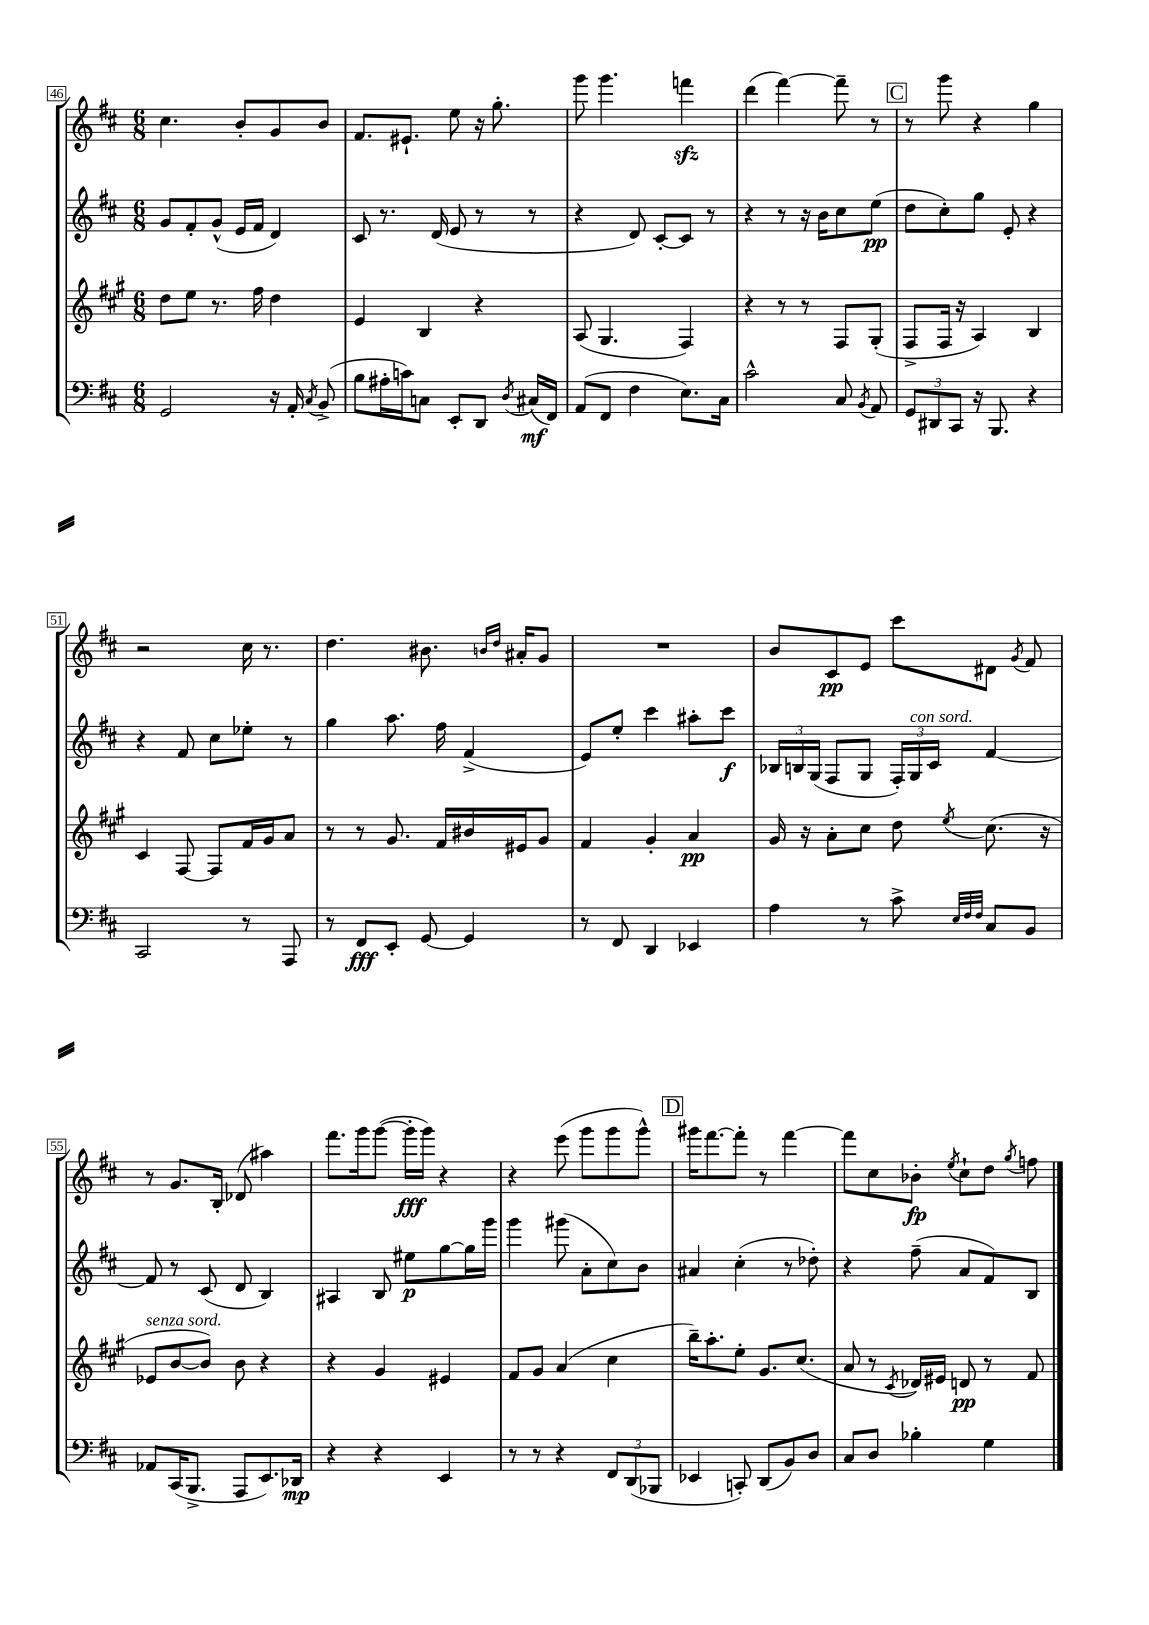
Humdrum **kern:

**kern	**dynam	**kern	**dynam	**kern	**dynam	**kern	**dynam
*part4	*part4	*part3	*part3	*part2	*part2	*part1	*part1
*staff4	*staff4	*staff3	*staff3	*staff2	*staff2	*staff1	*staff1
*clefF4	*	*clefG2	*	*clefG2	*	*clefG2	*
*k[f#c#]	*	*k[f#c#g#]	*	*k[f#c#]	*	*k[f#c#]	*
*M6/8	*	*M6/8	*	*M6/8	*	*M6/8	*
=46	=46	=46	=46	=46	=46	=46	=46
2GG/	.	8dd\L	.	8g/L	.	4.cc#\	.
.	.	8ee\J	.	8f#'/	.	.	.
.	.	8.r	.	(8g^^/J	.	.	.
.	.	.	.	16e/LL	.	8b'/L	.
.	.	16ff#\	.	16f#/JJ	.	.	.
16r	.	4dd\	.	4d/)	.	8g/	.
16AA'/	.	.	.	.	.	.	.
8qC#/	.	.	.	.	.	.	.
(8BB^/	.	.	.	.	.	8b/J	.
=47	=47	=47	=47	=47	=47	=47	=47
8B\L	.	4e/	.	8c#/	.	8.f#/L	.
16A#X'\L	.	.	.	8.r	.	.	.
16cn\J)	.	.	.	.	.	8.e#X`/J	.
8Cn\J	.	4B/	.	.	.	.	.
.	.	.	.	(16d/	.	.	.
8EE'/L	.	.	.	8e/	.	8ee\	.
8DD/J	.	4r	.	8r	.	16r	.
.	.	.	.	.	.	8.gg'\	.
8qD/	.	.	.	.	.	.	.
(16C#X/LL	mf	.	.	8r	.	.	.
16FF#/JJ)	.	.	.	.	.	.	.
=48	=48	=48	=48	=48	=48	=48	=48
(8AA/L	.	(8A/	.	4r	.	8ggg\	.
8FF#/J	.	4.G#/	.	.	.	4.ggg\	.
4F#\	.	.	.	8d/)	.	.	.
.	.	.	.	[8c#'/L	.	.	.
8.E\L)	.	4F#/)	.	8c#/J]	.	4fffnzz\	.
.	.	.	.	8r	.	.	.
16C#\Jk	.	.	.	.	.	.	.
=49	=49	=49	=49	=49	=49	=49	=49
2c#^^\	.	4r	.	4r	.	(4ddd\	.
.	.	8r	.	8r	.	[4fff#\)	.
.	.	8r	.	16r	.	.	.
.	.	.	.	16b\KL	.	.	.
8C#/	.	8F#/L	.	8cc#\	.	8fff#~\]	.
8qBB/	.	.	.	.	.	.	.
8AA/	.	(8G#'/J	.	(8ee\J	pp	8r	.
!!LO:REH:place=s1:t=C
=50	=50	=50	=50	=50	=50	=50	=50
12GG/L	.	8F#^/L	.	8dd\L	.	8r	.
12DD#X/	.	.	.	.	.	.	.
.	.	16F#/Jk	.	8cc#'\)	.	8ggg\	.
12CC#/J	.	.	.	.	.	.	.
.	.	16r	.	.	.	.	.
16r	.	4A/)	.	8gg\J	.	4r	.
8.BBB/	.	.	.	.	.	.	.
.	.	.	.	8e'/	.	.	.
4r	.	4B/	.	4r	.	4gg\	.
!!LO:LB:g=z
=51	=51	=51	=51	=51	=51	=51	=51
2CC#/	.	4c#/	.	4r	.	2r	.
.	.	[8F#/	.	8f#/	.	.	.
.	.	8F#/L]	.	8cc#\L	.	.	.
8r	.	16f#/L	.	8ee-X'\J	.	16cc#\	.
.	.	16g#/J	.	.	.	8.r	.
8AAA/	.	8a/J	.	8r	.	.	.
=52	=52	=52	=52	=52	=52	=52	=52
8r	.	8r	.	4gg\	.	4.dd\	.
8FF#/L	fff	8r	.	.	.	.	.
8EE'/J	.	8.g#/	.	8.aa\	.	.	.
[8GG/	.	.	.	.	.	8.b#X\	.
.	.	16f#/LL	.	16ff#\	.	.	.
4GG/]	.	16b#X/	.	(4f#^/	.	.	.
.	.	.	.	.	.	16qqbn/LL	.
.	.	.	.	.	.	16qqdd/JJ	.
.	.	16e#X/J	.	.	.	16a#X'/KL	.
.	.	8g#/J	.	.	.	8g/J	.
=53	=53	=53	=53	=53	=53	=53	=53
8r	.	4f#/	.	8e/L)	.	2.r	.
8FF#/	.	.	.	8ee'/J	.	.	.
4DD/	.	4g#'/	.	4ccc#\	.	.	.
4EE-X/	.	4a/	pp	8aa#X'\L	.	.	.
.	.	.	.	8ccc#\J	f	.	.
=54	=54	=54	=54	=54	=54	=54	=54
4A\	.	16g#/	.	24B-X/LL	.	8b/L	.
.	.	.	.	24Bn/	.	.	.
.	.	16r	.	.	.	.	.
.	.	.	.	(24G/JJ	.	.	.
.	.	8a'\L	.	8F#/L	.	8c#/	pp
8r	.	8cc#\J	.	8G/J	.	8e/J	.
8c#^\	.	8dd\	.	24F#'/LL)	.	8ccc#\L	.
!	!	!	!	!LO:TX:a:i:t=con sord.	!	!	!
.	.	.	.	24G/	.	.	.
.	.	.	.	24c#/JJ	.	.	.
32qqE/LLL	.	.	.	.	.	.	.
32qqF#/	.	.	.	.	.	.	.
32qqF#/JJJ	.	8qee/	.	.	.	.	.
8C#/L	.	(8.cc#\	.	[4f#/	.	8d#X\J	.
.	.	.	.	.	.	8qg/	.
8BB/J	.	.	.	.	.	8f#/	.
.	.	16r	.	.	.	.	.
!!LO:LB:g=z
=55	=55	=55	=55	=55	=55	=55	=55
!	!	!LO:TX:a:i:t=senza sord.	!	!	!	!	!
8AA-X/L	.	8e-X/L	.	8f#/]	.	8r	.
(16CC#/K	.	[8b/	.	8r	.	8.g/L	.
8.BBB^/J	.	.	.	.	.	.	.
.	.	8b/J])	.	(8c#/	.	.	.
.	.	.	.	.	.	16B'/Jk	.
8AAA/L	.	8b\	.	8d/	.	(8d-X/	.
8.EE/)	.	4r	.	4B/)	.	4aa#X\)	.
16DD-X/Jk	mp	.	.	.	.	.	.
=56	=56	=56	=56	=56	=56	=56	=56
4r	.	4r	.	4A#X/	.	8.fff#\L	.
.	.	.	.	.	.	16ggg\k	.
4r	.	4g#/	.	8B/	.	([8ggg\J	.
.	.	.	.	8ee#X\L	p	16ggg'\LL]	fff
.	.	.	.	.	.	16ggg\JJ)	.
4EE/	.	4e#X/	.	[8gg\	.	4r	.
.	.	.	.	16gg\L]	.	.	.
.	.	.	.	16ggg\JJ	.	.	.
=57	=57	=57	=57	=57	=57	=57	=57
8r	.	8f#/L	.	4ggg\	.	4r	.
8r	.	8g#/J	.	.	.	.	.
4r	.	(4a/	.	(8ggg#X\	.	(8eee\	.
.	.	.	.	8a'\L	.	8ggg\L	.
12FF#/L	.	4cc#\	.	8cc#\)	.	8ggg\	.
(12DD/	.	.	.	.	.	.	.
.	.	.	.	8b\J	.	8ggg^^\J)	.
12BBB-X/J	.	.	.	.	.	.	.
!!LO:REH:place=s1:t=D
=58	=58	=58	=58	=58	=58	=58	=58
4EE-X/	.	16bb~\KL)	.	4a#X/	.	16ggg#X\KL	.
.	.	8.aa'\	.	.	.	[8.fff#\	.
8CCn'/)	.	8ee'\J	.	(4cc#'\	.	8fff#'\J]	.
(8DD/L	.	8.g#/L	.	.	.	8r	.
8BB/)	.	.	.	8r	.	[4fff#\	.
.	.	(8.cc#/J	.	.	.	.	.
8D/J	.	.	.	8dd-X'\)	.	.	.
=59	=59	=59	=59	=59	=59	=59	=59
8C#/L	.	8a/	.	4r	.	8fff#\L]	.
8D/J	.	8r	.	.	.	8cc#\	.
.	.	8qc#/	.	.	.	.	.
4B-X'\	.	16d-X/LL)	.	(8ff#~\	.	8b-X'\J	fp
.	.	16e#X/JJ	.	.	.	.	.
.	.	.	.	.	.	8qee/	.
.	.	8dn/	pp	8a/L	.	8cc#`\L	.
4G\	.	8r	.	8f#/)	.	8dd\J	.
.	.	.	.	.	.	8qgg/	.
.	.	8f#/	.	8B/J	.	8ffn\	.
==	==	==	==	==	==	==	==
*-	*-	*-	*-	*-	*-	*-	*-
